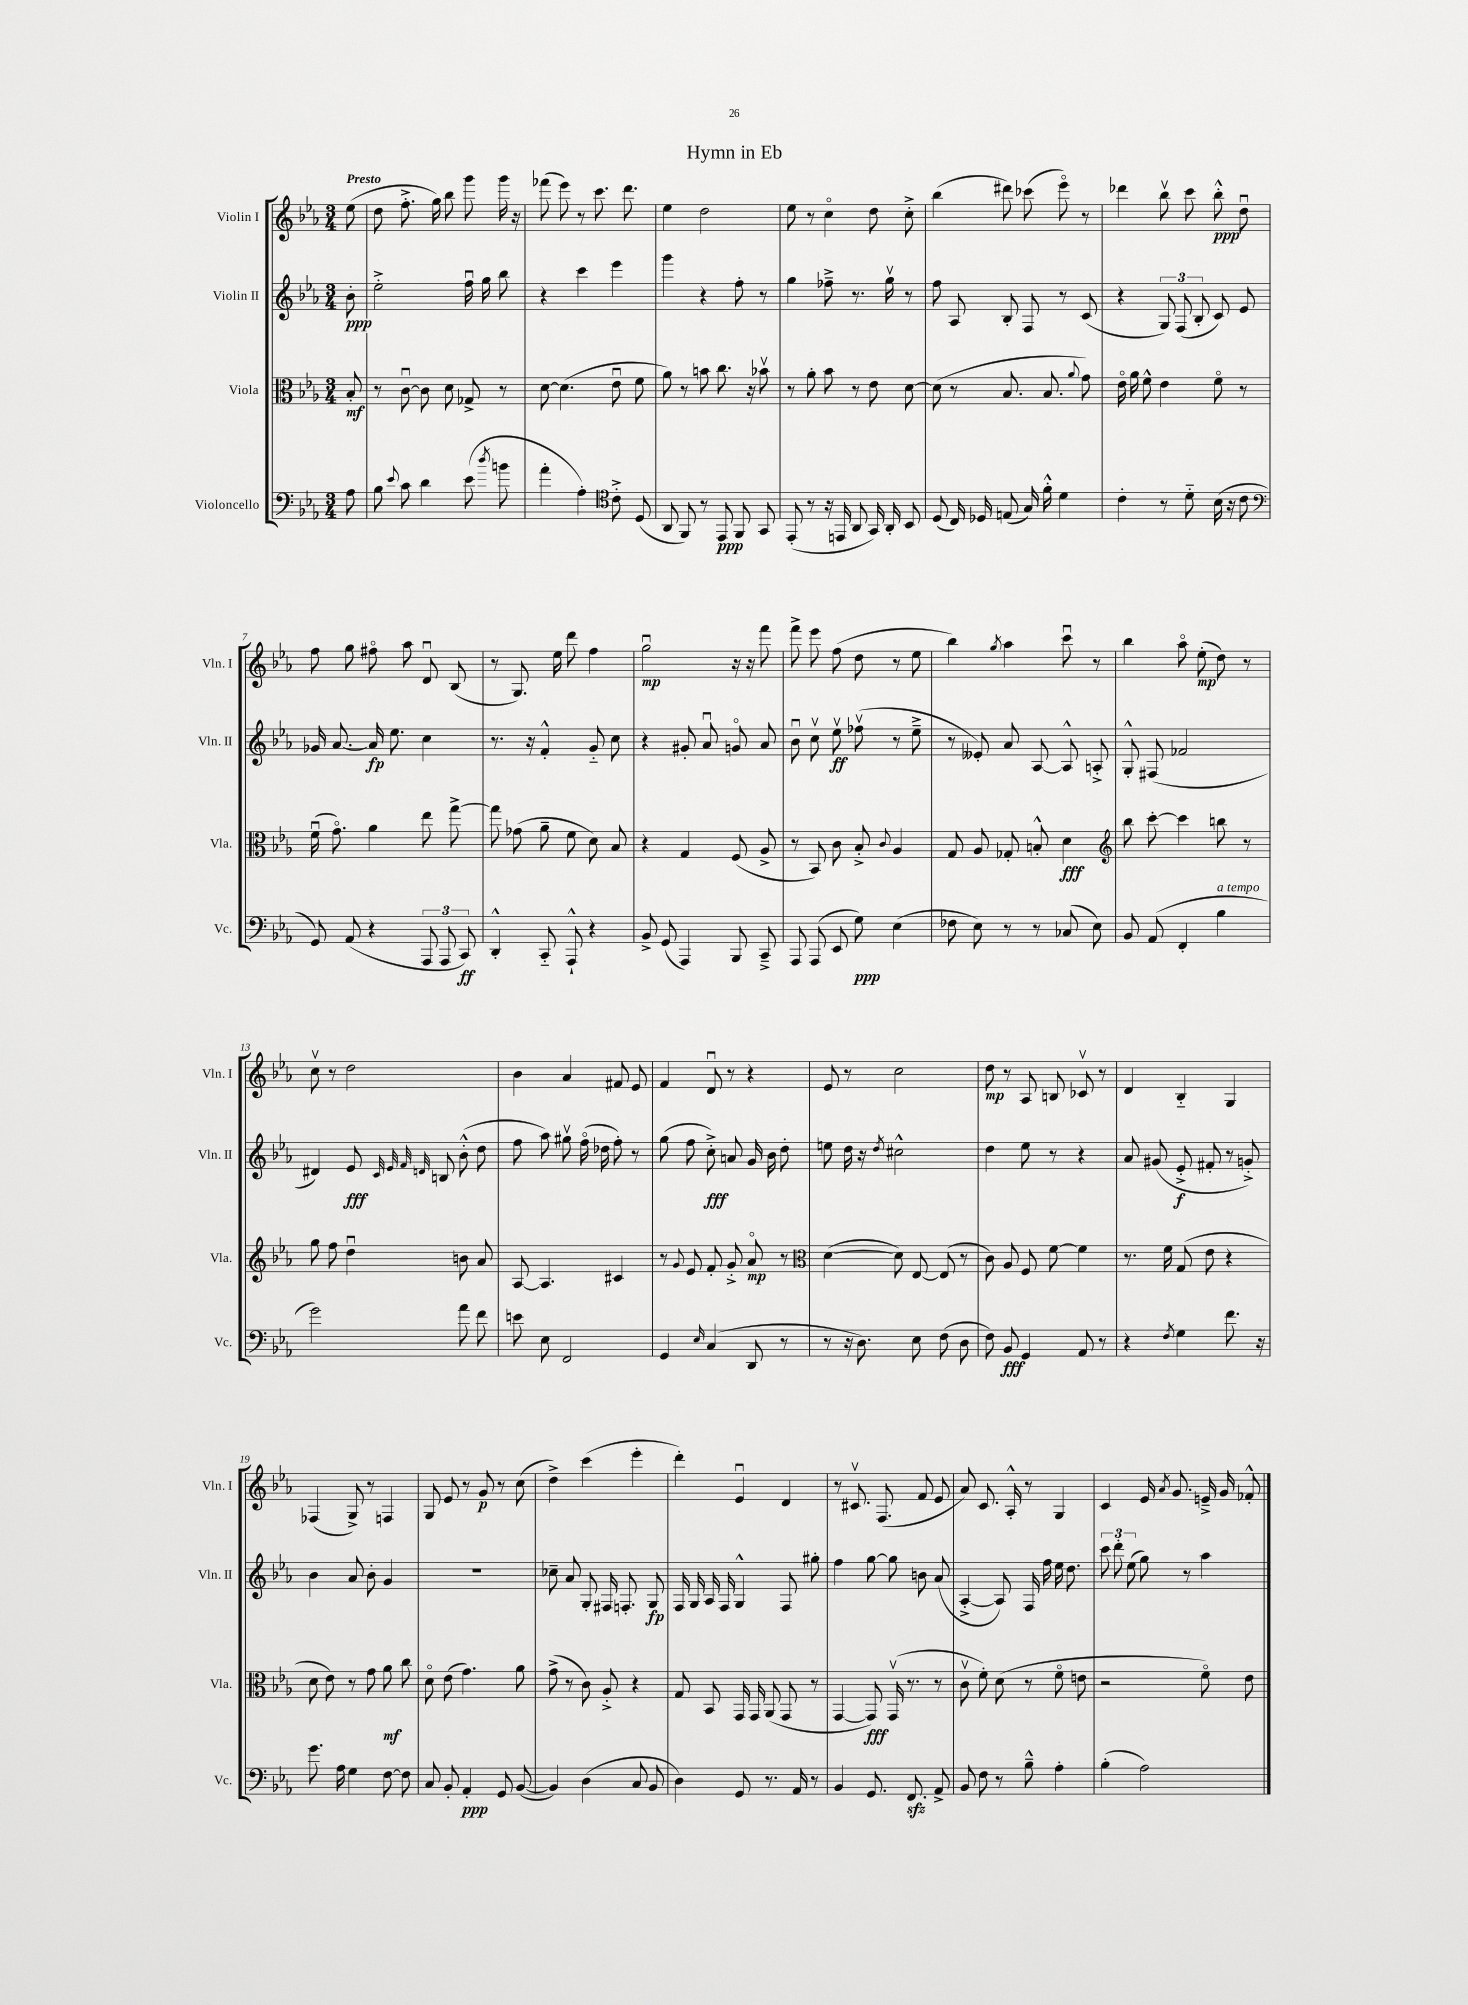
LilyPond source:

\header { title = "Hymn in Eb" }
<<
\new StaffGroup <<
\new Staff = "s0" \with { instrumentName = "Violin I" shortInstrumentName = "Vln. I" } {
    \clef treble \key ees \major \numericTimeSignature \time 3/4 \partial 8 \tempo "Presto"
    \autoBeamOff ees''8( |
    d''8 f''8.-.-> g''16) bes''8 g'''8 g'''16 r16 |
    fes'''8( ees'''8) r8 c'''8. d'''8. |
    ees''4 d''2 |
    ees''8 r8 c''4\flageolet d''8 c''8-.-> |
    bes''4( dis'''8) ces'''8( ees'''8\flageolet) r8 |
    des'''4 bes''8\upbow c'''8 bes''8-.-^\ppp d''8\downbow |
    f''8 g''8 fis''8\flageolet aes''8 d'8\downbow bes8( |
    r8 g8.) ees''16 d'''8 f''4 |
    g''2\downbow\mp r16 r16 f'''8 |
    f'''8-> ees'''8 f''8( d''8 r8 ees''8 |
    bes''4) \acciaccatura { g''8 } aes''4 c'''8\downbow r8 |
    bes''4 aes''8\flageolet ees''8-.\mp( d''8) r8 |
    c''8\upbow r8 d''2 |
    bes'4 aes'4 fis'8 ees'8 |
    f'4 d'8\downbow r8 r4 |
    ees'8 r8 c''2 |
    d''8\mp r8 aes8 b8 ces'8\upbow r8 |
    d'4 bes4-_ g4 |
    fes4( g8->) r8 f4 |
    g8 ees'8 r8 g'8\p r8 c''8( |
    d''4->) c'''4( ees'''4-. |
    d'''4-.) ees'4\downbow d'4 |
    r8 cis'8.\upbow f8.( f'8 ees'8 |
    aes'8) c'8. aes16-.-^ r8 g4 |
    c'4 ees'16 \acciaccatura { aes'8 } g'8. e'16---> g'16 fes'8-.-^ \bar "|." |
}
\new Staff = "s1" \with { instrumentName = "Violin II" shortInstrumentName = "Vln. II" } {
    \clef treble \key ees \major \numericTimeSignature \time 3/4 \partial 8
    \autoBeamOff bes'8-.\ppp |
    ees''2-.-> f''16\downbow g''16 bes''8 |
    r4 c'''4 ees'''4 |
    g'''4 r4 f''8-. r8 |
    g''4 fes''8---> r8. g''16\upbow r8 |
    f''8 aes8 bes8-. f8 r8 c'8( |
    r4 \tuplet 3/2 { g8) f8( bes8-. } c'8) ees'8 |
    ges'16 aes'8.~ aes'16\fp ees''8. c''4 |
    r8. r16 f'4-.-^ g'8-_ c''8 |
    r4 gis'8-. aes'8\downbow g'8\flageolet aes'8 |
    bes'8\downbow c''8\upbow ees''8\upbow\ff fes''8\upbow( r8 ees''8---> |
    r8 eeses'8-.) aes'8 aes8~ aes8-^ a8-.-> |
    g8-.-^ fis8( fes'2 |
    dis'4) ees'8\fff \grace { c'32 ees'32 f'32 d'32 } b8 bes'8-.-^( d''8 |
    f''8 aes''8) gis''8\upbow f''16\flageolet( des''16 f''8-.) r8 |
    g''8( f''8 c''8-.->\fff) a'8 g'16 bes'16 d''8-. |
    e''8 d''16 r16 \acciaccatura { d''8 } cis''2-^ |
    d''4 ees''8 r8 r4 |
    aes'8 gis'8( ees'8-.->\f fis'8-. r8 g'8-.->) |
    bes'4 aes'8 bes'8-. g'4 |
    R2. |
    ces''8-- aes'8 g8-. fis16 f8.-. g8\fp |
    f16 g16 aes16 f16 g4-^ f8 gis''8-. |
    f''4 g''8~ g''8 b'8 aes'8( |
    aes4~-.-> aes8) f16 f''16 ees''16 d''8. |
    \tuplet 3/2 { c'''8 d'''8-. ees''8( } g''8) r8 aes''4 \bar "|." |
}
\new Staff = "s2" \with { instrumentName = "Viola" shortInstrumentName = "Vla." } {
    \clef alto \key ees \major \numericTimeSignature \time 3/4 \partial 8
    \autoBeamOff bes8-.\mf |
    r8 c'8~\downbow c'8 d'8 ges8-> r8 |
    d'8~ d'4.( ees'8\downbow f'8 |
    aes'8) r8 b'8 c''8. r16 bes'8\upbow |
    r8 aes'8-. bes'8 r8 ees'8 d'8~ |
    d'8( r8 bes8. bes8. \appoggiatura { aes'8 } g'8) |
    ees'16\flageolet aes'16 f'8-^ ees'4 f'8\flageolet r8 |
    f'16\downbow( g'8.\flageolet) aes'4 ees''8 g''8~-> |
    g''8 ges'8( aes'8-- f'8 d'8) bes8 |
    r4 g4 f8( aes8-> |
    r8 bes,8) c'8 bes8-.-> \appoggiatura { c'8 } aes4 |
    g8 aes8 ges8-. b8-.-^ d'4\fff |
    \clef treble bes''8 c'''8~-. c'''4 b''8 r8 |
    g''8 f''8 d''4\downbow b'8 aes'8 |
    aes8~ aes4. cis'4 |
    r8 \appoggiatura { g'8 } ees'8 f'8-. g'8-.-> aes'8\flageolet\mp r8 |
    \clef alto d'4~( d'8) ees8~ ees8( r8 |
    c'8) aes8 f8 f'8~ f'4 |
    r8. f'16 g8( ees'8 r4 |
    d'8 ees'8) r8 g'8 aes'8\mf c''8 |
    d'8\flageolet ees'8( g'4.) aes'8 |
    g'8->( r8 c'8) aes8-.-> r4 |
    g8 bes,8 g,16 g,16 aes,8( g,8 r8 |
    g,4~ g,8\fff) g,16\upbow( r8. r8 |
    c'8\upbow f'8-.) d'8( r8 f'8\flageolet e'8 |
    r2 f'8\flageolet) ees'8 \bar "|." |
}
\new Staff = "s3" \with { instrumentName = "Violoncello" shortInstrumentName = "Vc." } {
    \clef bass \key ees \major \numericTimeSignature \time 3/4 \partial 8
    \autoBeamOff aes8 |
    bes8 \appoggiatura { ees'8 } c'8 d'4 ees'8( \acciaccatura { d''8 } b'8 |
    aes'4-. aes4-.) \clef tenor c'8-.-> d8( |
    aes,8 f,8) r8 ees,8\ppp f,8 g,8 |
    ees,8-.( r8 r16 e,16 aes,8 g,16) aes,16-. bes,8 |
    d8( c16) des16 e8( g16) f'16-.-^ d'4 |
    c'4-. r8 d'8-_ bes16( r16 c'8 |
    \clef bass g,8) aes,8( r4 \tuplet 3/2 { aes,,8 aes,,8 c,8\ff) } |
    d,4-.-^ c,8-_ aes,,8-!-^ r4 |
    bes,8-> g,8( aes,,4) bes,,8 c,8---> |
    aes,,8 aes,,8( ees,8 g8\ppp) ees4( |
    fes8 ees8) r8 r8 ces8( ees8) |
    bes,8 aes,8( f,4-. bes4^\markup { \italic "a tempo" } |
    g'2) aes'8 f'8 |
    e'8 ees8 f,2 |
    g,4 \grace { ees16 } c4( d,8 r8 |
    r8 r16 d8.) ees8 f8( d8 |
    f8) bes,8\fff g,4 aes,8 r8 |
    r4 \acciaccatura { f8 } g4 f'8. r16 |
    g'8. aes16 g4 f8~ f8 |
    c8 bes,8-. aes,4-.\ppp g,8 bes,8~( |
    bes,4) d4( c8 bes,8 |
    d4) g,8 r8. aes,16 r8 |
    bes,4 g,8. f,8.\sfz aes,8-> |
    bes,8 f8 r8 bes8---^ aes4-. |
    bes4-.( aes2) \bar "|." |
}
>>
>>
